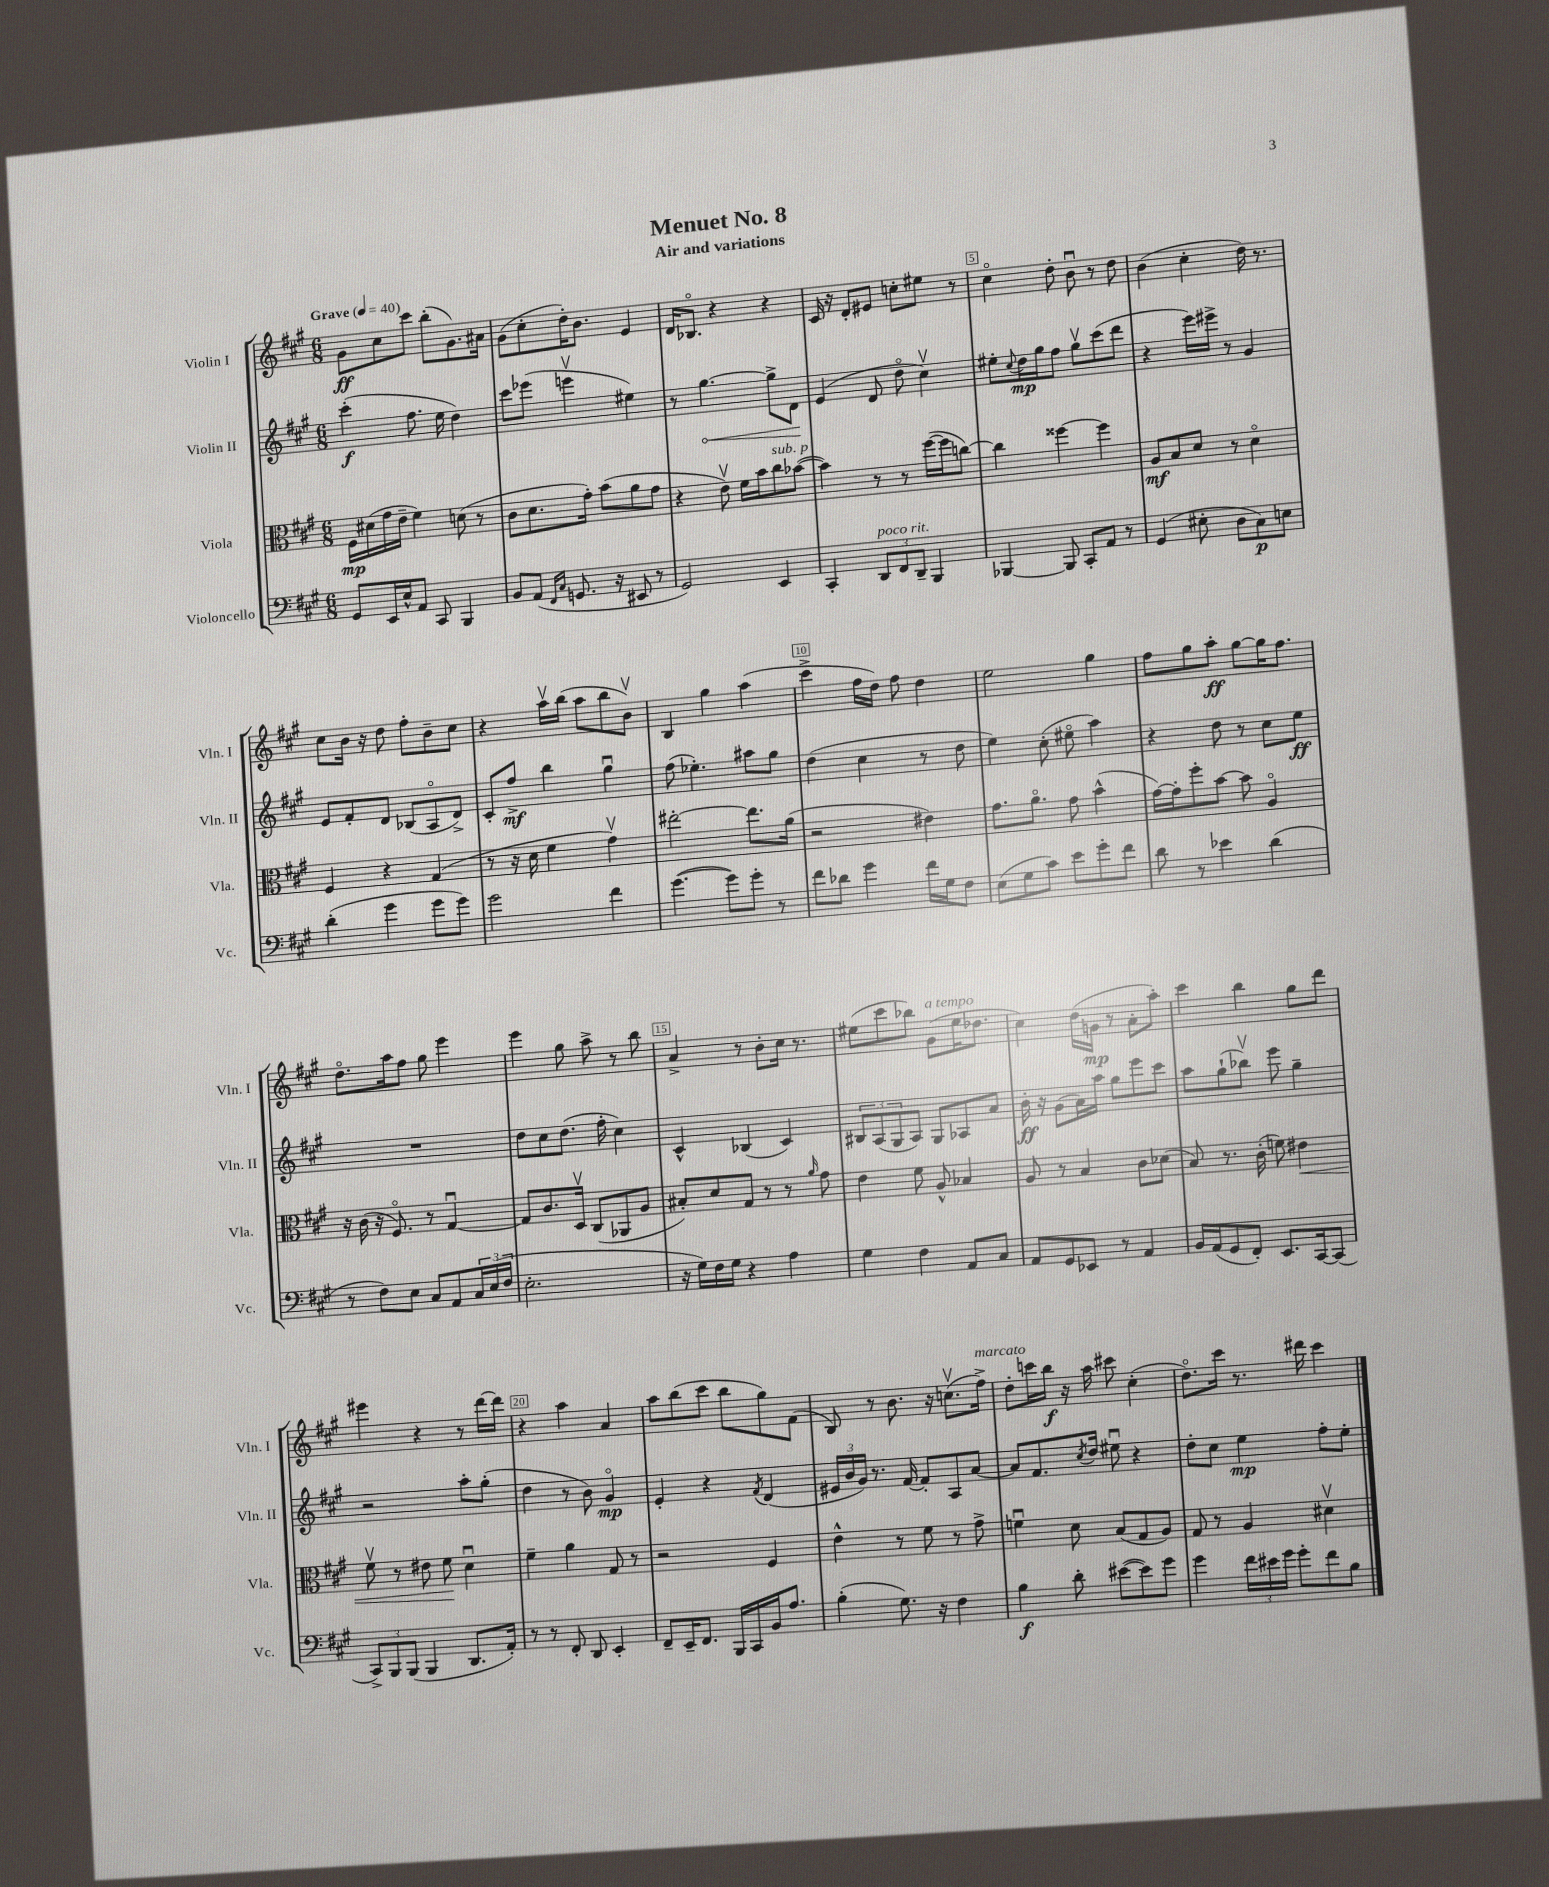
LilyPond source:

\header { title = "Menuet No. 8" subtitle = "Air and variations" }
<<
\new StaffGroup <<
\new Staff = "s0" \with { instrumentName = "Violin I" shortInstrumentName = "Vln. I" } {
    \clef treble \key a \major \numericTimeSignature \time 6/8 \tempo "Grave" 4 = 40
    gis'8\ff cis''8 cis'''8 b''8-.( gis'8.) ais'16 |
    gis'8( cis''8-. d''16-.) b'8. e'4 |
    d'16 bes8.\flageolet r4 r4 |
    cis'16 r16 d'8-. eis'8 c''8-. eis''8 r8 |
    cis''4\flageolet d''8-. b'8\downbow r8 d''8 |
    b'4( cis''4-. d''16) r8. |
    cis''8 b'16 r16 d''8 fis''8-. b'8-- cis''8 |
    r4 a''16\upbow b''16( a''8 b''8 b'8\upbow) |
    b4 gis''4 a''4( |
    cis'''4-> fis''16 d''16) fis''8 d''4 |
    e''2 gis''4 |
    fis''8 gis''8 a''8-.\ff gis''8~ gis''16 fis''8. |
    d''8.\flageolet a''16 fis''8 gis''8 e'''4 |
    e'''4 gis''8 a''8-> r8 b''8 |
    a'4-> r8 b'8-. cis''16 r8. |
    eis''8( cis'''8 bes''8) gis'8^\markup { \italic "a tempo" }( eis''16 des''8. |
    cis''4) d''16( g'16\mp r8 a'8-. a''8-.) |
    cis'''4 b''4 gis''8 d'''8 |
    eis'''4 r4 r8 d'''16~ d'''16 |
    r4 a''4 a'4 |
    a''8 b''8( cis'''8 b''8 gis''8) fis'8( |
    b8) r8 b'8. r16 c''8.\upbow( fis''16->^\markup { \italic "marcato" }) |
    d''8-. c'''16 b''16\f r16 a''16 cis'''8 cis''4-.( |
    d''8.\flageolet) cis'''16 r8. dis'''16 cis'''4 \bar "|." |
}
\new Staff = "s1" \with { instrumentName = "Violin II" shortInstrumentName = "Vln. II" } {
    \clef treble \key a \major \numericTimeSignature \time 6/8
    cis'''4-.\f( fis''8. e''16 d''4) |
    cis'''8 ees'''8( e'''4\upbow eis''4) |
    r8 \once \override Hairpin.circled-tip = ##t gis''4.~\< gis''8-> d'8\! |
    e'4( d'8 d''8\flageolet cis''4\upbow) |
    eis''8-. \appoggiatura { cis''8 } d''16\mp gis''16 fis''8 gis''8\upbow cis'''8( d'''8 |
    r4 e'''16) eis'''16-> r8 gis'4 |
    e'8 fis'8-. d'8 bes8( a8\flageolet d'8->) |
    cis'8-. fis''8->\mf b''4 gis''4\downbow |
    fis''8( ees''4.-.) ais''8 gis''8 |
    d''4( cis''4 r8 d''8 |
    e''4) cis''8-.( eis''8\flageolet a''4) |
    r4 d''8 r8 cis''8 e''8\ff |
    R2. |
    d''8 cis''8 d''8.( fis''16-. cis''4) |
    cis'4-^ bes4( cis'4) |
    \tuplet 3/2 { bis8 a8( gis8 } a8) gis8 aes8 a'8 |
    b'16-.\ff r16 gis'8( a'16) a''16 gis''8 e'''8 cis'''8 |
    a''8 gis''8-!( bes''8\upbow) e'''8 gis''4-- |
    r2 a''8-. gis''8-.( |
    d''4 r8 b'8) gis'4\flageolet\mp |
    e'4-. r4 \acciaccatura { fis'8 } d'4( |
    \tuplet 3/2 { eis'16 b'16 gis'16) } r8. fis'16~ fis'8-. a8 a'8~ |
    a'8 fis'8. \acciaccatura { cis''8 } d''16 eis''8\downbow r4 |
    d''8-. cis''8 e''4\mp fis''8-. e''8-. \bar "|." |
}
\new Staff = "s2" \with { instrumentName = "Viola" shortInstrumentName = "Vla." } {
    \clef alto \key a \major \numericTimeSignature \time 6/8
    fis16\mp dis'16( gis'16 e'16-- fis'4) d'8( r8 |
    cis'8 d'8. gis'16-.) b'8( a'8 gis'8 |
    r4 e'8\upbow) fis'16 b'16 cis''8^\markup { \italic "sub. p" } bes'8~( |
    bes'4) r8 r8 fis''16~( fis''16 c''8~) |
    c''4 fisis''4~ fisis''4 |
    a8\mf b8 d'8 r8 d'4\flageolet |
    fis4 r4 gis4( |
    r8 r16 d'16 fis'4 gis'4\upbow) |
    eis''2~-. eis''8. a'16( |
    r2 eis'4) |
    gis'8. a'8.\flageolet gis'8 b'4-^( |
    gis'16~) gis'16-. fis''8-. b'8~ b'8 a4\flageolet |
    r16 cis'16( r16 fis8.\flageolet) r8 gis4~\downbow |
    gis8 cis'8. d16\upbow cis8( aes,8 a8 |
    bis8-.) d'8 gis8 r8 r8 \grace { a'16 } gis'8 |
    e'4 fis'8 a8-^ bes4 |
    a8 r8 b4 cis'8 des'8( |
    b8) r8. cis'16-.( f'8) eis'4\< |
    fis'8\upbow r8 eis'8 fis'8\! d'4\downbow |
    fis'4-- a'4 gis8 r8 |
    r2 fis4 |
    e'4-^ r8 fis'8 r8 gis'8-> |
    f'4\downbow d'8 b8( gis8 a8) |
    gis8 r8 a4 dis'4\upbow \bar "|." |
}
\new Staff = "s3" \with { instrumentName = "Violoncello" shortInstrumentName = "Vc." } {
    \clef bass \key a \major \numericTimeSignature \time 6/8
    gis,8 e,16 e16-^ a,8 cis,8 b,,4 |
    b,8 a,8( \grace { fis,16 cis16 } g,8. r16 eis,8 r8 |
    gis,2) e,4 |
    cis,4-. \tuplet 3/2 { d,8^\markup { \italic "poco rit." } fis,8 d,8-- } b,,4 |
    bes,,4~ bes,,8 cis,8-. a,8 r8 |
    gis,4( eis8-. d8 cis8\p) e8 |
    d'4-.( gis'4 gis'8 gis'8) |
    gis'2 fis'4 |
    gis'4.~( gis'8) gis'8-. r8 |
    fis'8 des'8 gis'4 fis'16 gis16 fis8 |
    e8( gis8 cis'8) e'8 gis'8-. fis'8 |
    d'8 r8 ees'4 d'4( |
    r8 fis8) e8 cis8 a,8 \tuplet 3/2 { cis16 e16( fis16 } |
    e2.-. |
    r16 gis16) fis16 gis16 r4 a4 |
    gis4 fis4 a,8 cis8 |
    a,8 gis,8 ees,8 r8 a,4 |
    b,16 a,16( gis,8 fis,8-.) e,8. cis,16~ cis,8( |
    \tuplet 3/2 { cis,8->) b,,8 b,,8( } b,,4 d,8. a,16-.) |
    r8 r8 fis,8-. d,8 e,4-. |
    fis,8-- e,16-- fis,8. b,,16 cis,16 b,16 a8. |
    b4-.( gis8.) r16 fis4 |
    b4\f d'8-. eis'8~( eis'8) gis'8 |
    gis'4 \tuplet 3/2 { fis'16 eis'16 gis'16 } gis'8-. fis'8 b8 \bar "|." |
}
>>
>>
\layout { \context { \Score \override BarNumber.break-visibility = ##(#f #t #t) barNumberVisibility = #(every-nth-bar-number-visible 5) \override BarNumber.stencil = #(make-stencil-boxer 0.1 0.3 ly:text-interface::print) } }
